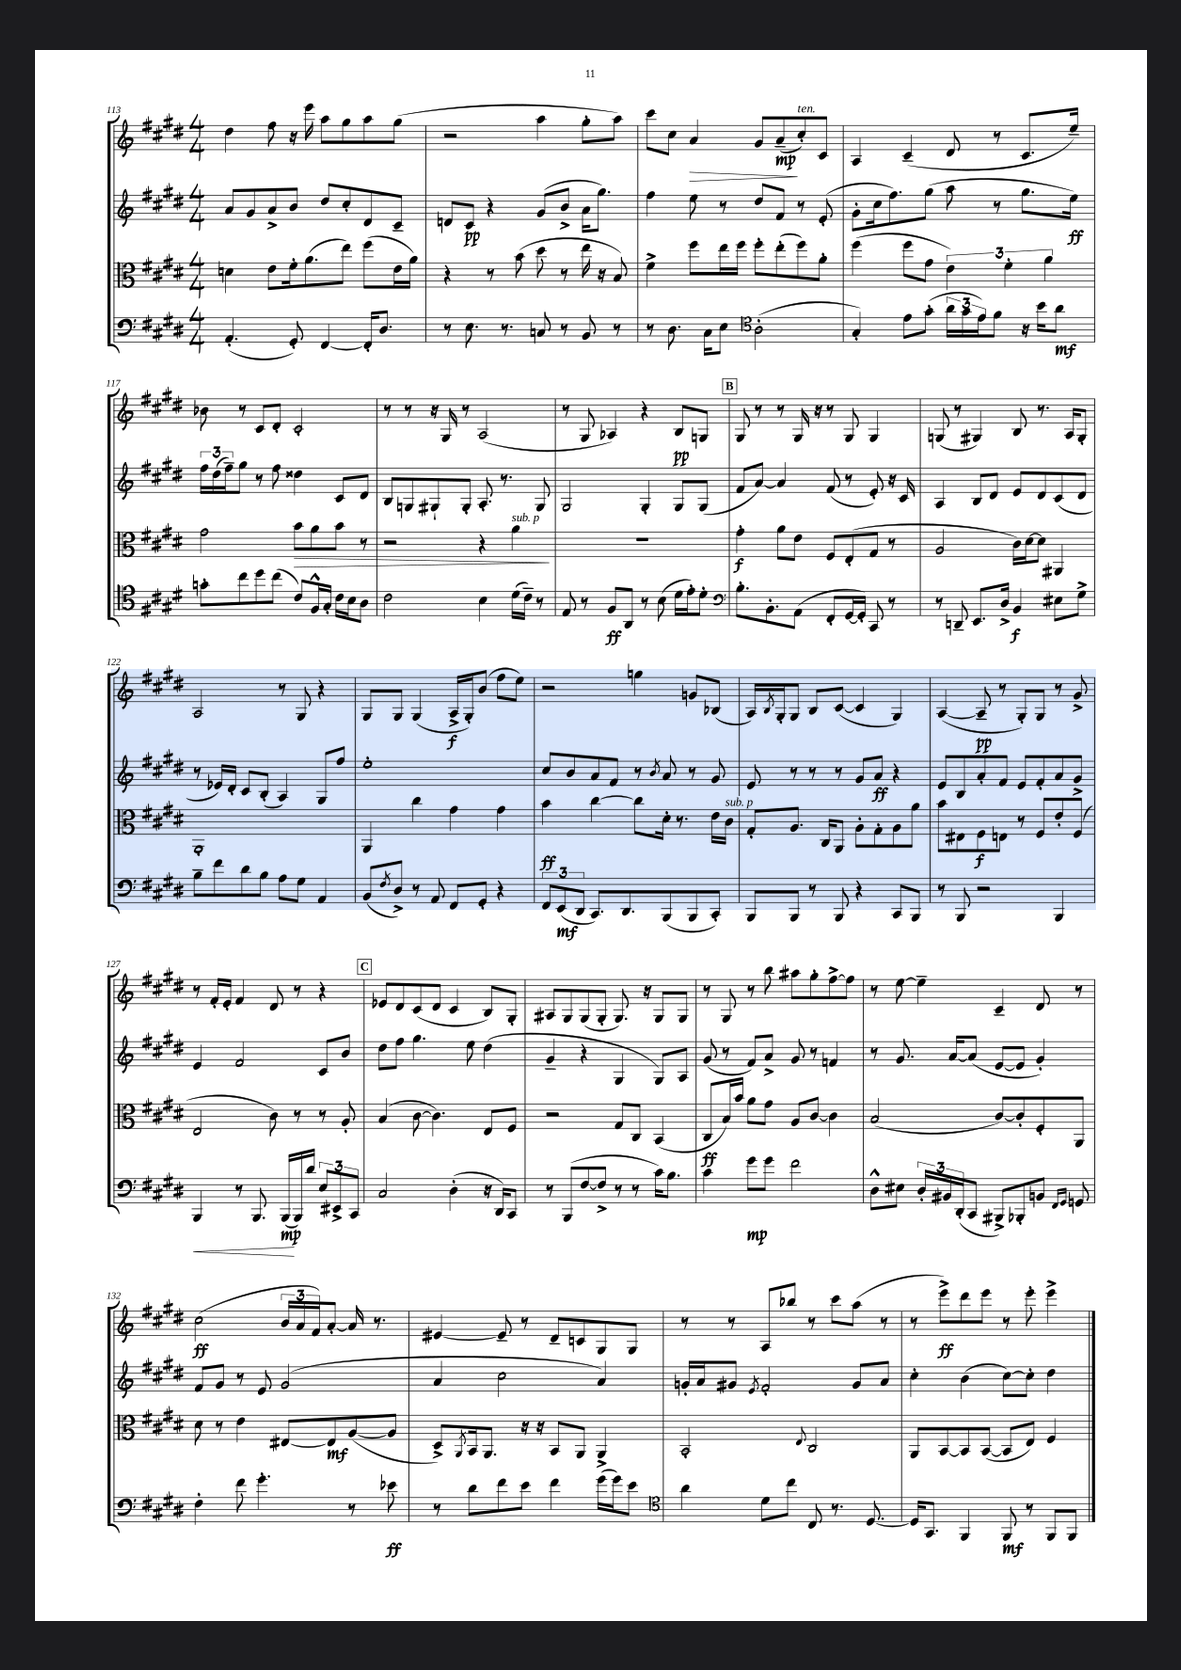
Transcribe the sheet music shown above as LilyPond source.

<<
\new StaffGroup <<
\new Staff = "s0" {
    \clef treble \key e \major \numericTimeSignature \time 4/4
    dis''4 fis''8 r16 e'''16 a''8 gis''8 a''8 gis''8( |
    r2 a''4 gis''8-. a''8) |
    cis'''8 cis''8 a'4\> gis'8 a'8--\mp\!( cis''8-.^\markup { \italic "ten." }) cis'8 |
    a4 cis'4--( dis'8 r8 cis'8. e''16--) |
    bes'8 r8 cis'8 dis'8-. cis'2-. |
    r8 r8 r16 gis16 r8 a2( |
    r8 gis8 aes4) r4 b8\pp g8 |
    \mark \markup { \box "B" } gis8 r8 r8 gis16 r16 r8 gis8 gis4 |
    g8( r8 gis4) b8 r8. a16 gis8-. |
    a2 r8 gis8 r4 |
    gis8 gis8 gis4( a16->\f gis16-.) b'8( fis''8 e''8) |
    r2 g''4 g'8 bes8( |
    a16) \acciaccatura { b8 } gis16-. gis8 b8 cis'8~( cis'4 gis4) |
    a4~( a8--\pp r8 gis8-.) gis8 r8 gis'8-> |
    r8 fis'16-. e'16-. fis'4 dis'8 r8 r4 |
    \mark \markup { \box "C" } ees'8 dis'8 cis'8( dis'8 cis'4 b8) gis8-. |
    ais8 gis8 gis8( gis8-. gis8.) r16 gis8 gis8 |
    r8 gis8 r8 b''8 ais''8 gis''8-. fis''8~-> fis''8 |
    r8 e''8~ e''4-- cis'4-- dis'8 r8 |
    cis''2\ff( \tuplet 3/2 { b'16 a'16 fis'16) } a'8~-. a'16 r8. |
    eis'4~ eis'8-- r8 dis'8-- c'8 gis8 gis8 |
    r8 r8 a8 bes''8 r8 cis'''8 a''8( r8 |
    r8 e'''8->\ff) dis'''8 e'''8 r8 e'''8-. e'''4-> \bar "|." |
}
\new Staff = "s1" {
    \clef treble \key e \major \numericTimeSignature \time 4/4
    a'8 gis'8 a'8-> b'8 dis''8 cis''8-. dis'8 cis'8-- |
    d'8 cis'8\pp r4 gis'8( b'8-> a'16 gis''8.) |
    fis''4 e''8 r8 dis''8 fis'8 r8 e'8-.( |
    gis'8-. cis''16 fis''8.) gis''8( a''8 r8 gis''8. e''16\ff) |
    \tuplet 3/2 { fis''16 dis''16( fis''16--) } gis''8 r8 fis''8 disis''4 cis'8 dis'8 |
    b8 g8 gis8-! gis8-. a8.-. r8. gis8 |
    gis2 gis4-. gis8 gis8( |
    \mark \markup { \box "B" } fis'8 a'8~) a'4 fis'8( r8 e'8-.) r16 cis'16 |
    a4 b8 dis'8 e'8 dis'8 cis'8( dis'8 |
    r8 ees'16) dis'16-. cis'8 b8-.( a4) gis8 fis''8 |
    e''1-. |
    cis''8 b'8 a'8 fis'8 r8 \acciaccatura { b'8 } a'8 r8 gis'8 |
    e'8 r8 r8 r8 gis'8 a'8\ff r4 |
    e'8 b8 a'8-. fis'8 e'8 fis'8-. a'8 gis'8-> |
    e'4 fis'2 cis'8 b'8 |
    \mark \markup { \box "C" } dis''8 fis''8 gis''4. e''8 dis''4( |
    gis'4-- r4 gis4 gis8) a8 |
    gis'8( r8 fis'8) a'8-> gis'8 r8 f'4 |
    r8 gis'8. a'16~ a'8( e'8~ e'8 gis'4-.) |
    fis'8 gis'8 r8 e'8 gis'2( |
    a'4 cis''2 a'4) |
    g'16-. a'16 gis'8 \acciaccatura { e'8 } fis'2-. gis'8 a'8 |
    cis''4-. b'4( cis''8~) cis''8-. dis''4 \bar "|." |
}
\new Staff = "s2" {
    \clef alto \key e \major \numericTimeSignature \time 4/4
    d'4 e'8 fis'16-. a'8.( e''8) fis''8( e'16 a'16) |
    r4 r8 b'8( dis''8 r8 e''16 r16 b8) |
    fis'4-> fis''8 e''16 fis''16 fis''8-. e''8-.( fis''8) a'8-. |
    fis''4( fis''8 gis'8 \tuplet 3/2 { e'4) fis'4-. a'4 } |
    gis'2 b'8\> a'8 b'8 r8 |
    r2 r4 a'4\!^\markup { \italic "sub. p" } |
    R1 |
    \mark \markup { \box "B" } gis'4-.\f a'8 e'8 fis8 e8-.( gis8 r8 |
    a2 cis'16) dis'16~ dis'8 ais,4 |
    a,1-. |
    a,4 cis''4 gis'4 gis'4 |
    b'4\ff cis''4~ cis''8 dis'16-. r8. e'16 cis'16^\markup { \italic "sub. p" } |
    gis8-. a8. cis16 a,8 a8-. gis8-. a8 a'8 |
    b'8 eis8 fis8\f e8 r8 fis8 e'8-. fis8( |
    e2 cis'8) r8 r8 a8-. |
    \mark \markup { \box "C" } b4( cis'8~ cis'4.) e8 fis8 |
    r2 gis8 cis8 b,4( |
    cis8\ff b16) b'16 a'8 gis'8 a8 cis'8~ cis'4 |
    b2( cis'8~) cis'8-. fis8-. a,8 |
    dis'8 r8 e'4 eis8~ eis8\mf a8~( a8 |
    dis8->) \acciaccatura { a,8 } b,16 a,8. r16 r16 b,8 a,8 a,4-> |
    b,2-. \appoggiatura { e8 } cis2 |
    a,8 b,8~ b,8 b,8~( b,8 e8) fis4 \bar "|." |
}
\new Staff = "s3" {
    \clef bass \key e \major \numericTimeSignature \time 4/4
    a,4.-.( gis,8-.) fis,4~ fis,16-. dis8. |
    r8 e8. r8. c8 r8 b,8 r8 |
    r8 dis8. cis16 e8 \clef tenor a2-.( |
    gis4-.) e'8 gis'8-.( \tuplet 3/2 { a'16 gis'16 e'16) } fis'8 r16 b'16 a'8\mf |
    g'8-. cis''8 dis''8 cis''8( cis'8) fis16-^ gis16-. cis'16 b16 a8 |
    cis'2 b4 dis'16( cis'16--) r8 |
    e8 r8 fis8\ff a,8 r8 b8( dis'16 e'16-.) dis'8-. |
    \mark \markup { \box "B" } \clef bass b8.-. b,8.-. a,8( fis,8-. gis,16~ gis,16-.) cis,8 r8 |
    r8 d,8-- e,8. dis16-> b,4\f eis8 gis8-> |
    b8-- fis'8 dis'8 b8 a8 gis8 a,4 |
    b,8( \acciaccatura { fis8 } dis8->) r8 a,8 fis,8 gis,8-. r4 |
    \tuplet 3/2 { fis,8 e,8\mf( dis,8 } cis,8.) dis,8. b,,8( b,,8 cis,8-.) |
    b,,8 b,,8 r8 b,,8 r4 cis,8 b,,8 |
    r8 b,,8 r2 b,,4 |
    b,,4\< r8 b,,8. b,,16\mp\!( b,,16) dis'16 \tuplet 3/2 { e8 eis,8-> cis,8 } |
    \mark \markup { \box "C" } cis2 dis4-.( r16 dis,16) cis,8 |
    r8 b,,8( fis8~ fis8-> r8 r8 cis'16) b8. |
    cis'4 gis'8\mp gis'8 fis'2 |
    dis8-^ eis8 \tuplet 3/2 { dis16-. bis,16 dis,16-.( } cis,8 bis,,8->) bes,,8-. b,8 \grace { fis,16 gis,16 } g,8 |
    fis4-. fis'8 gis'4.-. r8 ees'8\ff |
    r8 dis'8 fis'8 e'8 fis'4 gis'16( gis'16) e'8 |
    \clef tenor a'4 dis'8 cis''8 cis8 r8. dis8.~ |
    dis16 gis,8. fis,4 fis,8\mf r8 fis,8 fis,8 \bar "|." |
}
>>
>>
\layout { \context { \Score currentBarNumber = #113 } }
